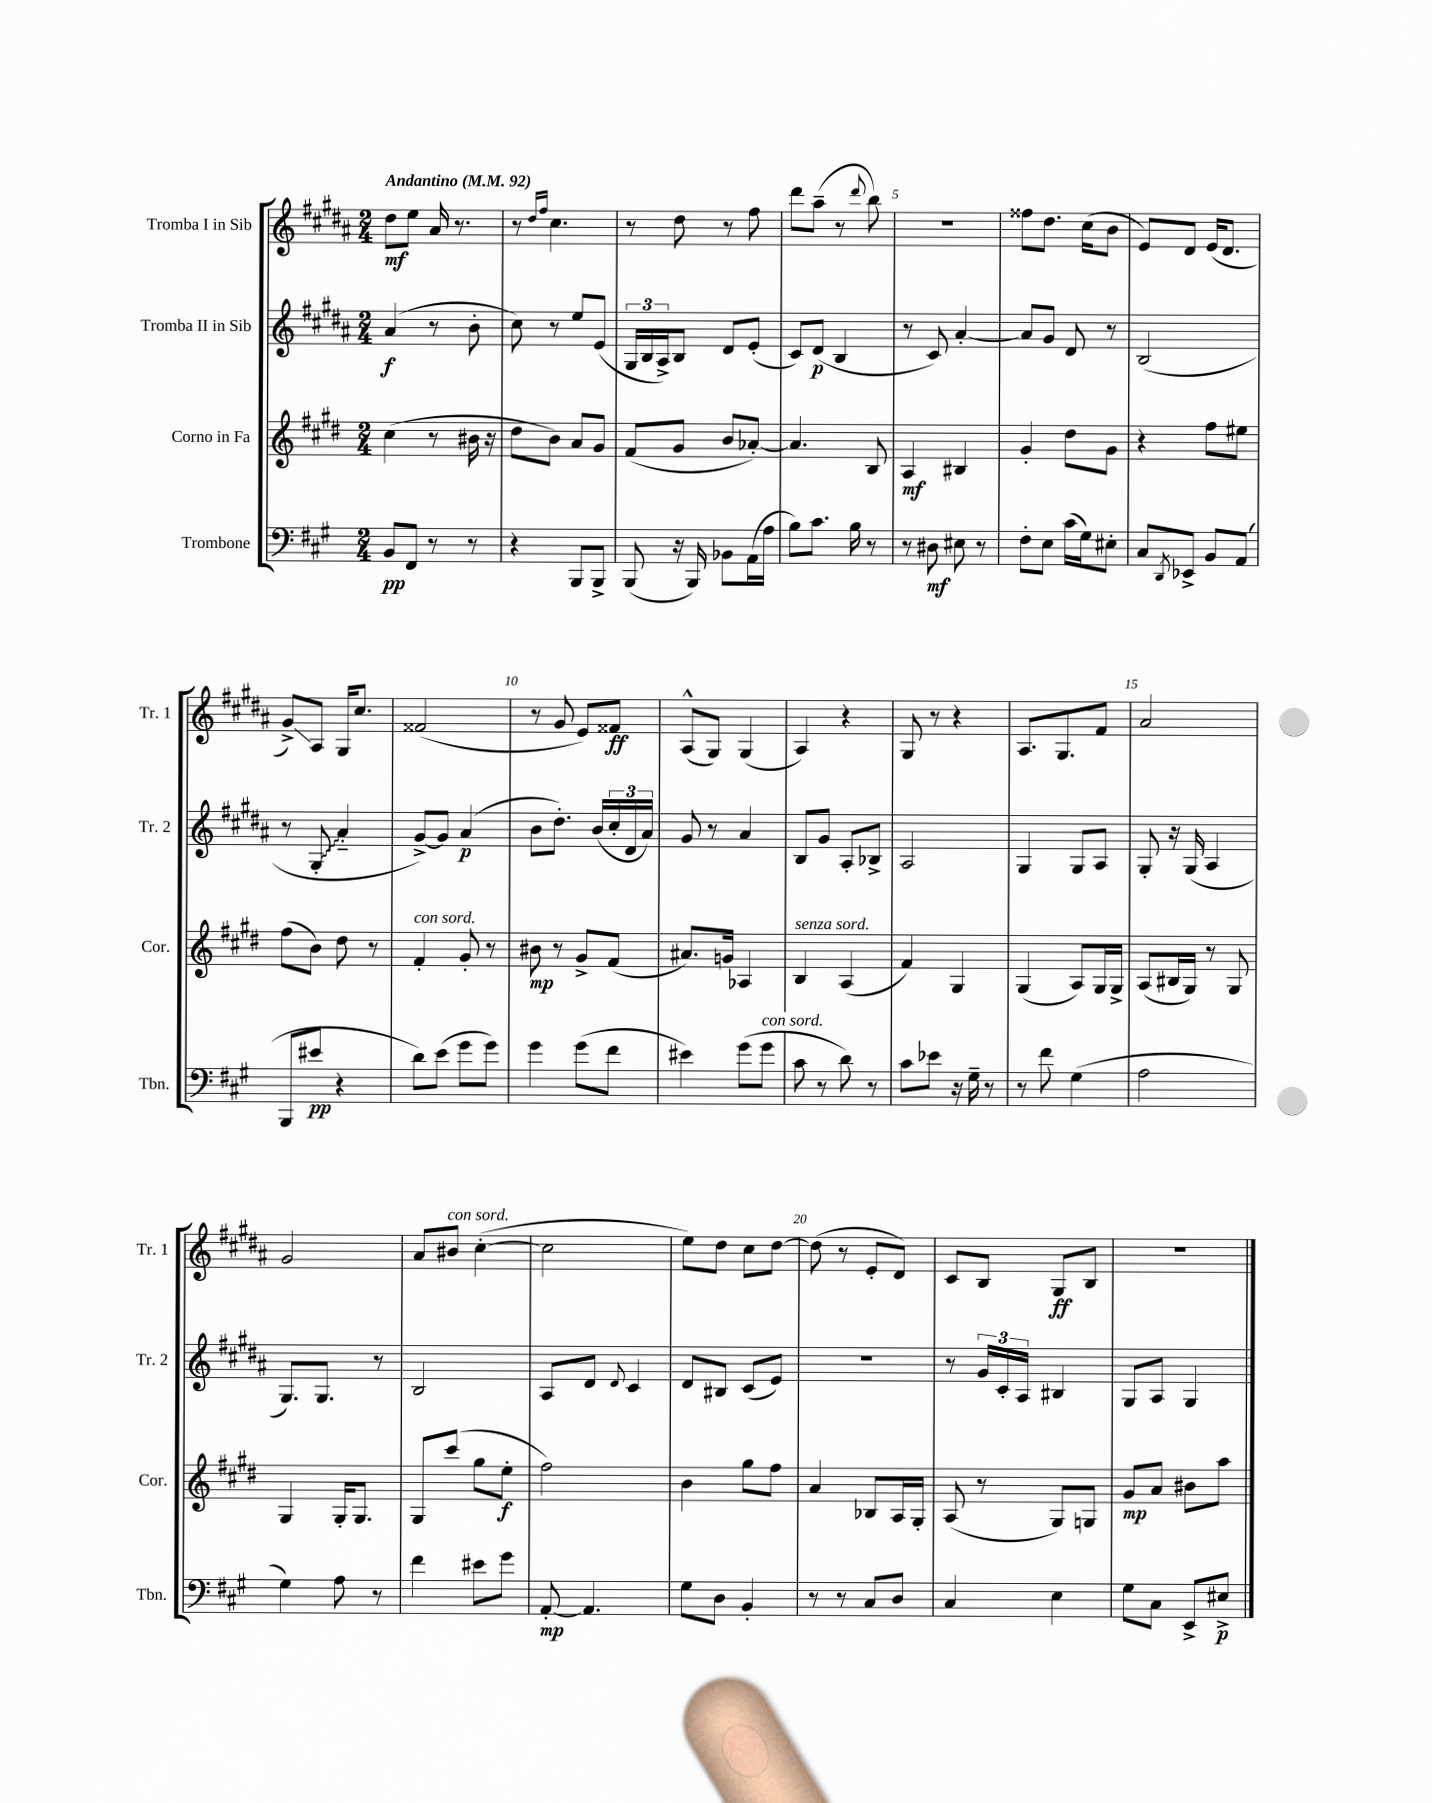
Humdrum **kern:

**kern	**kern	**kern	**kern
*staff4	*staff3	*staff2	*staff1
*clefF4	*clefG2	*clefG2	*clefG2
*k[f#c#g#]	*k[f#c#g#d#]	*k[f#c#g#d#a#]	*k[f#c#g#d#a#]
*M2/4	*M2/4	*M2/4	*M2/4
*MM92	*MM92	*MM92	*MM92
8BB	(4cc#	(4a#	8dd#
8FF#	.	.	8ee
8r	8r	8r	16a#
.	.	.	8.r
8r	16b#	8b'	.
.	16r	.	.
=	=	=	=
4r	8dd#	8cc#)	8r
.	.	.	16qqdd#
.	.	.	16qqff#
.	8b)	8r	4.cc#
8BBB	8a	8ee	.
8BBB^	8g#	(8e	.
=	=	=	=
(8BBB	(8f#	24G#	8r
.	.	24B	.
.	.	24A#^)	.
16r	8g#	8B	8dd#
16BBB)	.	.	.
8BB-	8b	8d#	8r
(16AA	[8a-')	(8e'	8ff#
16A	.	.	.
=	=	=	=
8B)	4.a-]	8c#)	8ddd#
8.c#	.	(8d#	(8aa#~
.	.	4B	8r
16B	.	.	.
.	.	.	8qqddd#
8r	8B	.	8bb)
=	=	=	=
8r	4A	8r	2r
8D#	.	8c#)	.
8E#	4B#	[4a#'	.
8r	.	.	.
=	=	=	=
8F#'	4g#'	8a#]	8ff##
8E	.	8g#	8.dd#
(16c#	8dd#	8d#	.
16G#)	.	.	(16cc#
8E#'	8g#	8r	8b
=	=	=	=
8C#	4r	(2B	8e)
8qDD	.	.	.
8EE-^	.	.	8d#
8BB	8ff#	.	(16e
.	.	.	8.d#
(8AA	8ee#	.	.
=	=	=	=
8BBB	(8ff#	8r	8g#^)
8e#	8b)	8G#'	8A#
4r	8dd#	4a#'~	16G#
.	.	.	8.cc#
.	8r	.	.
=	=	=	=
8d)	4f#'	[8g#^)	(2f##
(8e	.	8g#]	.
8g#	8g#'	(4a#	.
8g#)	8r	.	.
=	=	=	=
4g#	8b#	8b	8r
.	8r	8.dd#')	8g#
(8g#	8g#^	.	8e)
.	.	(16b	.
8f#	(8f#	24cc#'	8f##
.	.	24d#	.
.	.	24a#)	.
=	=	=	=
4e#)	8.a#)	8g#	(8A#^^
.	.	8r	8G#)
.	16g	.	.
(8g#	4A-	4a#	(4G#
8g#	.	.	.
=	=	=	=
8c#	4B	8B	4A#)
8r	.	8g#	.
8d)	(4A	8A#'	4r
8r	.	8B-^	.
=	=	=	=
8c#	4f#)	2A#	8G#
8e-	.	.	8r
16r	4G#	.	4r
16G#~	.	.	.
8r	.	.	.
=	=	=	=
8r	(4G#	4G#	8.A#
8f#	.	.	.
.	.	.	8.G#
(4G#	8A)	8G#	.
.	16G#	8A#	8f#
.	16G#^	.	.
=	=	=	=
2A	(8A	8G#'	2a#
.	16B#	16r	.
.	16G#)	(16G#	.
.	8r	4A#	.
.	8G#	.	.
=	=	=	=
4G#)	4G#	8.G#)	2g#
.	.	8.G#	.
8A	16G#'	.	.
.	8.G#	.	.
8r	.	8r	.
=	=	=	=
4f#	8G#	2B	8a#
.	(8ccc#	.	8b#
8e#	8gg#	.	([4cc#'
8g#	8ee'	.	.
=	=	=	=
[8AA'	2ff#)	8A#	2cc#]
4.AA]	.	8d#	.
.	.	8qqd#	.
.	.	4c#	.
=	=	=	=
8G#	4b	8d#	8ee)
8D	.	8B#	8dd#
4BB'	8gg#	(8c#	8cc#
.	8ff#	8e)	[8dd#
=	=	=	=
8r	4a	2r	(8dd#]
8r	.	.	8r
8C#	8B-	.	8e'
8D	16A	.	8d#)
.	16G#'	.	.
=	=	=	=
4C#	(8A	8r	8c#
.	8r	24g#	8B
.	.	24c#'	.
.	.	24A#	.
4E	8G#)	4B#	8G#
.	8G	.	8B
=	=	=	=
8G#	8g#	8G#	2r
8C#	8a	8A#	.
8EE^	8b#	4G#	.
8E#^	8aa	.	.
==	==	==	==
*-	*-	*-	*-
